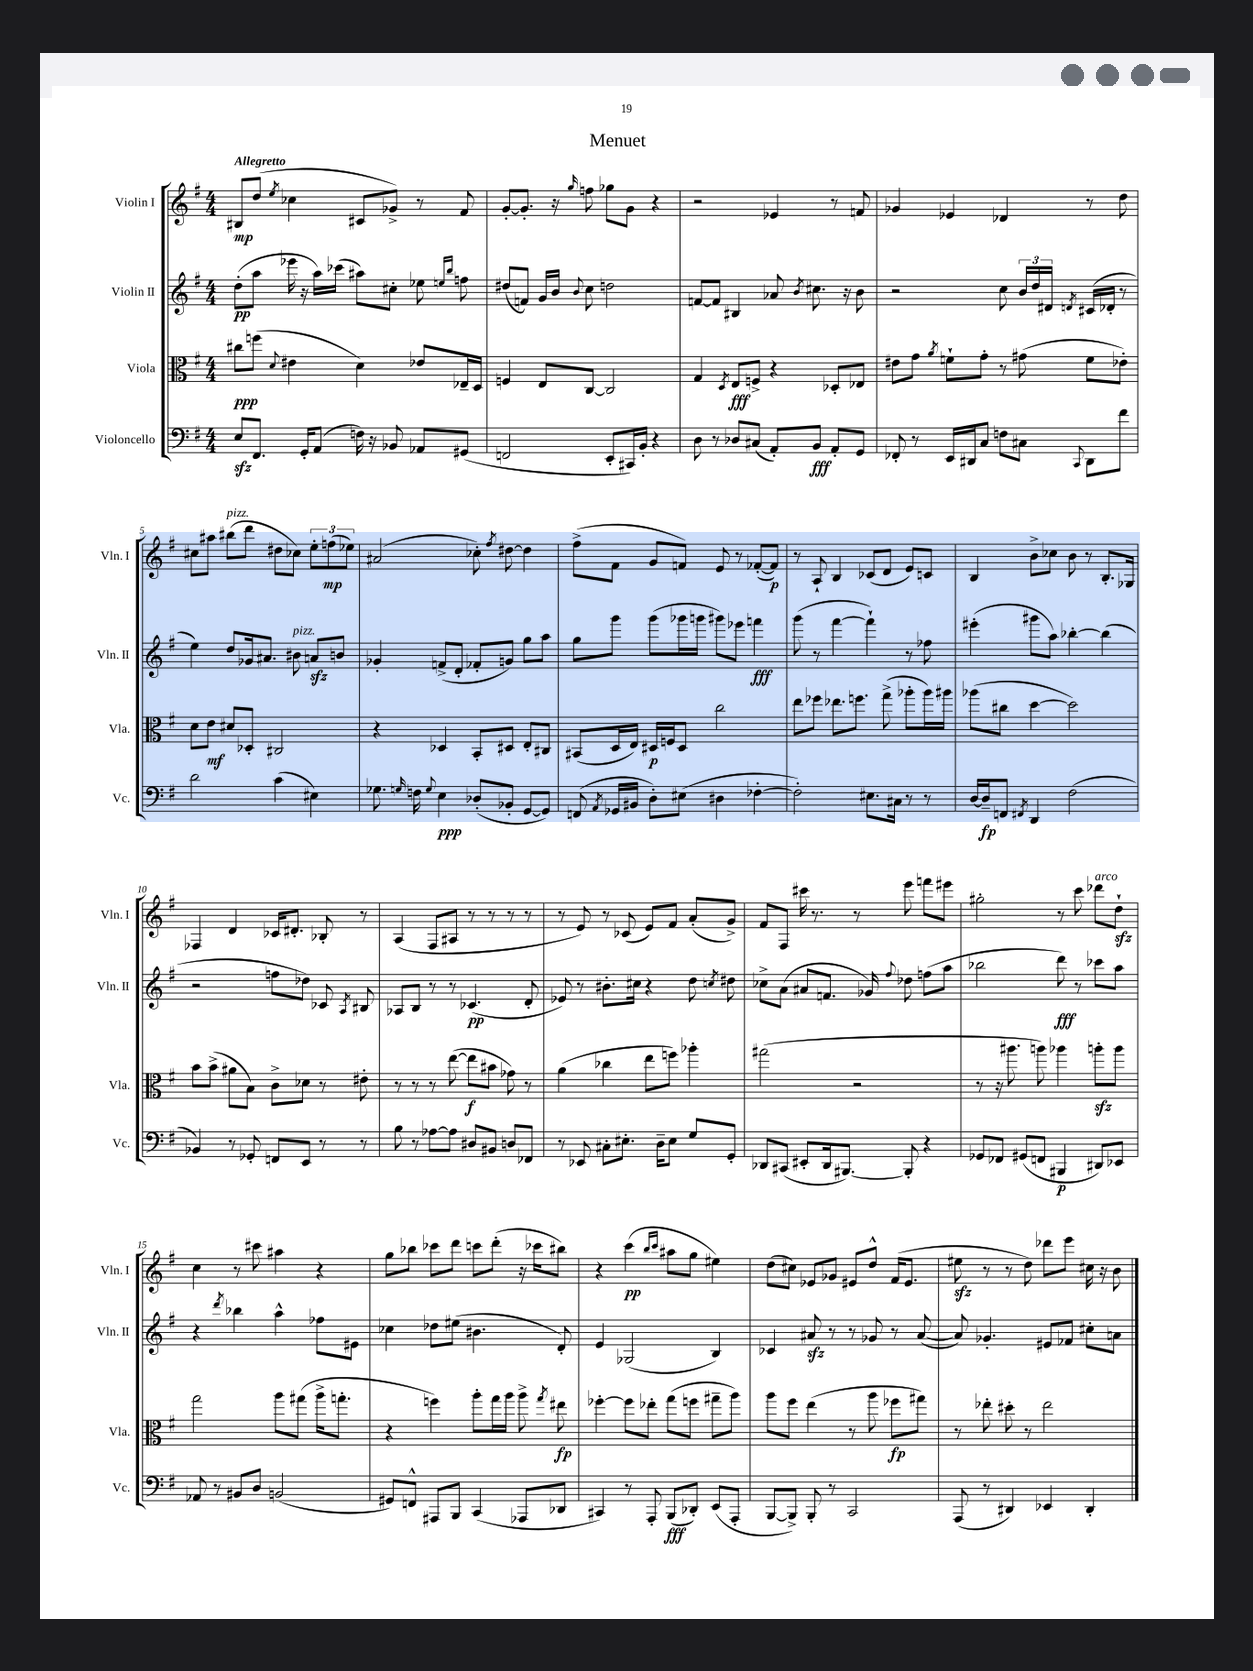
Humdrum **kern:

**kern	**dynam	**kern	**dynam	**kern	**dynam	**kern	**dynam
*part4	*part4	*part3	*part3	*part2	*part2	*part1	*part1
*staff4	*staff4	*staff3	*staff3	*staff2	*staff2	*staff1	*staff1
*I"Violoncello	*	*I"Viola	*	*I"Violin II	*	*I"Violin I	*
*I'Vc.	*	*I'Vla.	*	*I'Vln. II	*	*I'Vln. I	*
*clefF4	*	*clefC3	*	*clefG2	*	*clefG2	*
*k[f#]	*	*k[f#]	*	*k[f#]	*	*k[f#]	*
*M4/4	*	*M4/4	*	*M4/4	*	*M4/4	*
=1	=1	=1	=1	=1	=1	=1	=1
!	!	!	!	!	!	!LO:TX:a:B:t=Allegretto	!
8Ezz/L	.	8cc#X\L	ppp	(8dd'\L	pp	8B#X/L	mp
8.FF#/J	.	(8ffn\J	.	8aa\J	.	(8dd/J	.
.	.	8qqd/	.	.	.	8qee/	.
.	.	4e#X\	.	16eee-X\	.	4cc-X\	.
16GG'/KL	.	.	.	16r	.	.	.
(8AA/J	.	.	.	16aa\LL)	.	.	.
.	.	.	.	(16ccc-X\JJ	.	.	.
16Fn\)	.	4d\)	.	8aa#X\L)	.	8c#X/L	.
16r	.	.	.	.	.	.	.
8BB-X/	.	.	.	8cc#X'\J	.	8g-X^/J)	.
8AA-X/L	.	8e-X/L	.	8ee-X\	.	8r	.
.	.	.	.	16qqeen/LL	.	.	.
.	.	.	.	16qqbb/JJ	.	.	.
(8GG#X/J	.	16E-X~/L	.	8ffn\	.	8f#/	.
.	.	16D/JJ	.	.	.	.	.
=2	=2	=2	=2	=2	=2	=2	=2
2FFn/	.	4Fn/	.	(8dd#X/L	.	[8g'/L	.
.	.	.	.	8fn/J)	.	8.g'/J]	.
.	.	8E/L	.	16g/LL	.	.	.
.	.	.	.	16b/JJ	.	16r	.
.	.	.	.	8qqb/	.	16qqgg/	.
.	.	[8C/J	.	8cc\	.	8ffn\	.
8EE'/L	.	2C/]	.	2ddn\	.	8gg-X\L	.
16CC#X/L)	.	.	.	.	.	8g\J	.
16BB'/JJ	.	.	.	.	.	.	.
4r	.	.	.	.	.	4r	.
=3	=3	=3	=3	=3	=3	=3	=3
8D\	.	4G/	.	[8fn/L	.	2r	.
8r	.	.	.	8f/J]	.	.	.
.	.	8qD/	.	.	.	.	.
8D-X/L	.	8E/L	fff	4B#X/	.	.	.
(8C#X/J	.	8Fn^/J	.	.	.	.	.
8AA'/L)	.	4r	.	8a-X/	.	4e-X/	.
.	.	.	.	8qb/	.	.	.
8BB/J	fff	.	.	8.cc#X\	.	.	.
8AA'/L	.	8D-X'/L	.	.	.	8r	.
.	.	.	.	16r	.	.	.
8GG/J	.	8E-X/J	.	8b\	.	8fn/	.
=4	=4	=4	=4	=4	=4	=4	=4
8FF-X'/	.	8e#X\L	.	2r	.	4g-X/	.
8r	.	8g\J	.	.	.	.	.
.	.	8qa/	.	.	.	.	.
16EE/LL	.	8fn`\L	.	.	.	4e-X/	.
16DD#X/J	.	.	.	.	.	.	.
8C/J	.	8g'\J	.	.	.	.	.
8Fn\L	.	8r	.	8cc\	.	4d-X/	.
8C#X\J	.	(8g#X\	.	24b/LL	.	.	.
.	.	.	.	24dd/	.	.	.
.	.	.	.	24d#X/JJ	.	.	.
8qqCC/	.	.	.	8qdn/	.	.	.
8DD#\L	.	8f\L	.	(16c#X/LL	.	8r	.
.	.	.	.	16d-X'/JJ	.	.	.
8f#\J	.	8e-X'\J)	.	8r	.	8dd\	.
!!LO:LB:g=z
=5	=5	=5	=5	=5	=5	=5	=5
2d\	.	8d\L	.	4ee\)	.	8cc#X\L	.
.	.	8e\J	mf	.	.	8aa#X\J	.
!	!	!	!	!	!	!LO:TX:a:i:t=pizz.	!
.	.	8d#X/L	.	8dd/L	.	(8bb#X\L	.
.	.	8D-X'/J	.	16g-X/k	.	8ddd\J	.
.	.	.	.	8.a#X/J	.	.	.
(4c\	.	2C#X/	.	.	.	8dd#X\L	.
!	!	!	!	!LO:TX:a:i:t=pizz.	!	!	!
.	.	.	.	8b#X\	.	8cc-X\J)	.
4E#X\)	.	.	.	8anzz/L	.	12ee'\L	.
.	.	.	.	.	.	(12ffn\	mp
.	.	.	.	8bn/J	.	.	.
.	.	.	.	.	.	12ee-X\J)	.
=6	=6	=6	=6	=6	=6	=6	=6
8.G-X\	.	4r	.	4g-X'/	.	(2a#X/	.
16qqGn/	.	.	.	.	.	.	.
16Fn\	.	.	.	.	.	.	.
8qqG/	.	.	.	.	.	.	.
4E\	ppp	4D-X/	.	(8fn^/L	.	.	.
.	.	.	.	8d'/J	.	.	.
(8D-X'/L	.	8BB'/L	.	8f-X'/L	.	8cc-X'\)	.
.	.	.	.	.	.	8qff#/	.
8BB-X'/J	.	8D#X/J	.	8gn/J)	.	[8dd#X\	.
[8GG/L	.	8E'/L	.	8gg\L	.	4dd#\]	.
8GG/J])	.	8C#X/J	.	8aa\J	.	.	.
=7	=7	=7	=7	=7	=7	=7	=7
(8FFn/	.	(8BB#X/L	.	8gg\L	.	(8ff#^\L	.
8qAA/	.	.	.	.	.	.	.
16GG-X/LL	.	16D/L	.	8ggg\J	.	8f#\J	.
16BB#X/JJ	.	16E/JJ)	.	.	.	.	.
8D'\L)	.	16D#X/LL	p	(8ggg\L	.	8g/L	.
.	.	16Fn/J	.	.	.	.	.
(8E#X\J	.	8D#/J	.	16ggg-X\L	.	8fn/J)	.
.	.	.	.	16gggn\JJ	.	.	.
4D#X\	.	2cc\	.	8ggg#X\L)	.	8e/	.
.	.	.	.	8eee-X\J	.	8r	.
[4F-X'\	.	.	.	4fffn\	fff	([8f-X'/L	.
.	.	.	.	.	.	8f-/J])	p
=8	=8	=8	=8	=8	=8	=8	=8
2F-'\])	.	8ee\L	.	(8ggg\	.	8r	.
.	.	8ff-X\J	.	8r	.	8A`/	.
.	.	8.ee-X\L	.	[4fff#\	.	4B/	.
.	.	8.ffn\J	.	.	.	.	.
8.E#X\L	.	.	.	4fff#`\])	.	(8c-X/L	.
.	.	(8gg^\	.	.	.	8d/J	.
16C#X\Jk	.	.	.	.	.	.	.
8r	.	8aa-X'\L	.	8r	.	8e/L)	.
8r	.	16aa-\L)	.	8ff-X\	.	8cn/J	.
.	.	16aa#X\JJ	.	.	.	.	.
=9	=9	=9	=9	=9	=9	=9	=9
[16D/LL	.	(8aa-X\L	.	(4eee#X'\	.	4B/	.
16D~/J]	fp	.	.	.	.	.	.
8FFn/J	.	8cc#X\J	.	.	.	.	.
8qFF#X/	.	.	.	.	.	.	.
4DD/	.	[4dd\	.	8ggg#X\L	.	8b^\L	.
.	.	.	.	8aa\J)	.	8cc-X\J	.
(2F#\	.	2dd\])	.	[4bb-X'\	.	8b\	.
.	.	.	.	.	.	8r	.
.	.	.	.	(4bb-\]	.	8.B'/L	.
.	.	.	.	.	.	16G-X/Jk	.
!!LO:LB:g=z
=10	=10	=10	=10	=10	=10	=10	=10
4BB-X/)	.	8b\L	.	2r	.	4F-X/	.
.	.	(8b^\J	.	.	.	.	.
8r	.	8a#X\L	.	.	.	4d/	.
8GG-X'/	.	8B\J)	.	.	.	.	.
8FFn/L	.	8c^\L	.	8ffn\L	.	16c-X/KL	.
.	.	.	.	.	.	8.d#X'/J	.
8EE/J	.	8d-X\J	.	8dd-X\J)	.	.	.
8r	.	8r	.	8c-X/	.	8B-X'/	.
.	.	.	.	8qA/	.	.	.
8r	.	8e#X'\	.	8B#X/	.	8r	.
=11	=11	=11	=11	=11	=11	=11	=11
8B\	.	8r	.	8A-X/L	.	(4A/	.
8r	.	8r	.	8B/J	.	.	.
[8A-X\L	.	8r	.	8r	.	8F#/L	.
8A-\J]	.	([8ee\	.	8r	.	8A#X/J	.
8D#X/L	.	8ee\L]	f	(4.c-X/	pp	8r	.
8BB#X/J	.	8b#X\J	.	.	.	8r	.
8Dn/L	.	8g-X\)	.	.	.	8r	.
8FF-X/J	.	8r	.	8d'/	.	8r	.
=12	=12	=12	=12	=12	=12	=12	=12
8r	.	(4a\	.	8e-X/)	.	8r	.
8EE-X/	.	.	.	8r	.	8e/)	.
8C#X'\L	.	4cc-X\	.	8.b#X'\L	.	8r	.
8.E#X'\J	.	.	.	.	.	(8c-X/	.
.	.	.	.	16cc#X\Jk	.	.	.
.	.	8ee\L	.	4r	.	8e/L)	.
16D~\KL	.	.	.	.	.	.	.
8E#\J	.	8ffn\J)	.	.	.	8f#/J	.
8G/L	.	4aa-X'\	.	8dd\	.	(8a'/L	.
.	.	.	.	8qccn/	.	.	.
8GG'/J	.	.	.	8dd#X\	.	8g^/J)	.
=13	=13	=13	=13	=13	=13	=13	=13
8DD-X/L	.	(2gg#X\	.	8cc-X^\L	.	8f#/L	.
(8CC#X/J	.	.	.	(8a\J	.	8F#/J	.
8EE#X'/L	.	.	.	8a#X/L	.	16ccc#X\	.
.	.	.	.	.	.	8.r	.
16DD-/k	.	.	.	8.fn/J	.	.	.
[8.BBB#X/J)	.	.	.	.	.	.	.
.	.	2r	.	.	.	8r	.
.	.	.	.	16g-X/)	.	.	.
.	.	.	.	8qqff#/	.	.	.
8BBB#'/]	.	.	.	8dd-X\	.	8eee\	.
4r	.	.	.	(8ffn\L	.	8fffn\L	.
.	.	.	.	8aa\J	.	8eee#X\J	.
=14	=14	=14	=14	=14	=14	=14	=14
8GG-X/L	.	8r	.	2bb-X\	.	2gg#X'\	.
8FF-X/J	.	16r	.	.	.	.	.
.	.	8.aa#X\	.	.	.	.	.
(8GG#X/L	.	.	.	.	.	.	.
8FFn/J	.	8aan\)	.	.	.	.	.
4BBB#X/	p	4aa-X\	.	8ddd\)	fff	8r	.
.	.	.	.	8r	.	8ccc\	.
!	!	!	!	!	!	!LO:TX:a:i:t=arco	!
8DD#X/L)	.	8aanzz'\L	.	8ccc-X\L	.	8ddd-X\L	.
8EE-X/J	.	8aa\J	.	8aa\J	.	8ddzz`\J	.
!!LO:LB:g=z
=15	=15	=15	=15	=15	=15	=15	=15
8AA-X/	.	2gg\	.	4r	.	4cc\	.
8r	.	.	.	.	.	.	.
.	.	.	.	8qddd/	.	.	.
8BB#X/L	.	.	.	4bb-X\	.	8r	.
8D/J	.	.	.	.	.	8ccc#X\	.
(2BBn/	.	8aa\L	.	4aa^^\	.	4aa#X\	.
.	.	(8gg#X\J	.	.	.	.	.
.	.	16aa^\KL	.	8ff-X\L	.	4r	.
.	.	8.ggn'\J	.	.	.	.	.
.	.	.	.	8e#X\J	.	.	.
=16	=16	=16	=16	=16	=16	=16	=16
8GG#X/L)	.	4r	.	4cc-X\	.	8gg\L	.
8FFn^^/J	.	.	.	.	.	8bb-X\J	.
8AAA#X/L	.	4ffn\)	.	8dd-X\L	.	8ccc-X\L	.
8BBB/J	.	.	.	(8ee#X\J	.	8ddd\J	.
(4CC/	.	8aa'\L	.	4.b#X\	.	8cccn\L	.
.	.	16gg\L	.	.	.	(8ddd'\J	.
.	.	16aa\JJ	.	.	.	.	.
8AAA-X/L	.	8aa^\	.	.	.	16r	.
.	.	.	.	.	.	16ccc-X\KL	.
.	.	8qgg/	.	.	.	.	.
8DD-X/J	.	8ee#X\	fp	8d'/)	.	8bb#X\J)	.
=17	=17	=17	=17	=17	=17	=17	=17
4CC#X/)	.	[4ff-X'\	.	4e/	.	4r	.
8r	.	8ff-\L]	.	(2G-X/	.	(4ccc\	pp
8AAA'/	.	8ee-X'\J	.	.	.	.	.
.	.	.	.	.	.	16qqbb/LL	.
.	.	.	.	.	.	16qqccc/JJ	.
(8BBB/L	fff	(8gg\L	.	.	.	8aa#X\L	.
8DD-X'/J)	.	8ffn\J	.	.	.	8gg\J	.
(8EE/L	.	8gg#X~\L	.	4B/)	.	4ee#X\)	.
8AAA'/J	.	8aa\J)	.	.	.	.	.
=18	=18	=18	=18	=18	=18	=18	=18
[8BBB/L	.	8aa\L	.	4c-X/	.	(8dd\L	.
8BBB^/J])	.	8ff#\J	.	.	.	8cc#X\J)	.
8BBB'/	.	(4ee\	.	8a#Xzz/	.	8e-X/L	.
8r	.	.	.	8r	.	8g-X/J	.
2CC/	.	8r	.	8r	.	8e#X/L	.
.	.	8aa\	.	8g-X/	.	8dd^^/J	.
.	.	8ff-X\L	fp	8r	.	(16f#/KL	.
.	.	.	.	.	.	8.e#/J	.
.	.	8gg#X\J)	.	([8a#/	.	.	.
=19	=19	=19	=19	=19	=19	=19	=19
(8AAA/	.	8r	.	8a#/])	.	8ee#Xzz\	.
8r	.	8ee-X'\	.	4.g-X'/	.	8r	.
4DD#X/)	.	8dd#X'\	.	.	.	8r	.
.	.	8r	.	.	.	8dd\)	.
4EE-X/	.	2ee-\	.	8e#X/L	.	8ddd-X\L	.
.	.	.	.	8f-X/J	.	8eee\J	.
4DD#'/	.	.	.	8cc#X'\L	.	16cc#X\	.
.	.	.	.	.	.	16r	.
.	.	.	.	8an\J	.	8b\	.
==	==	==	==	==	==	==	==
*-	*-	*-	*-	*-	*-	*-	*-
